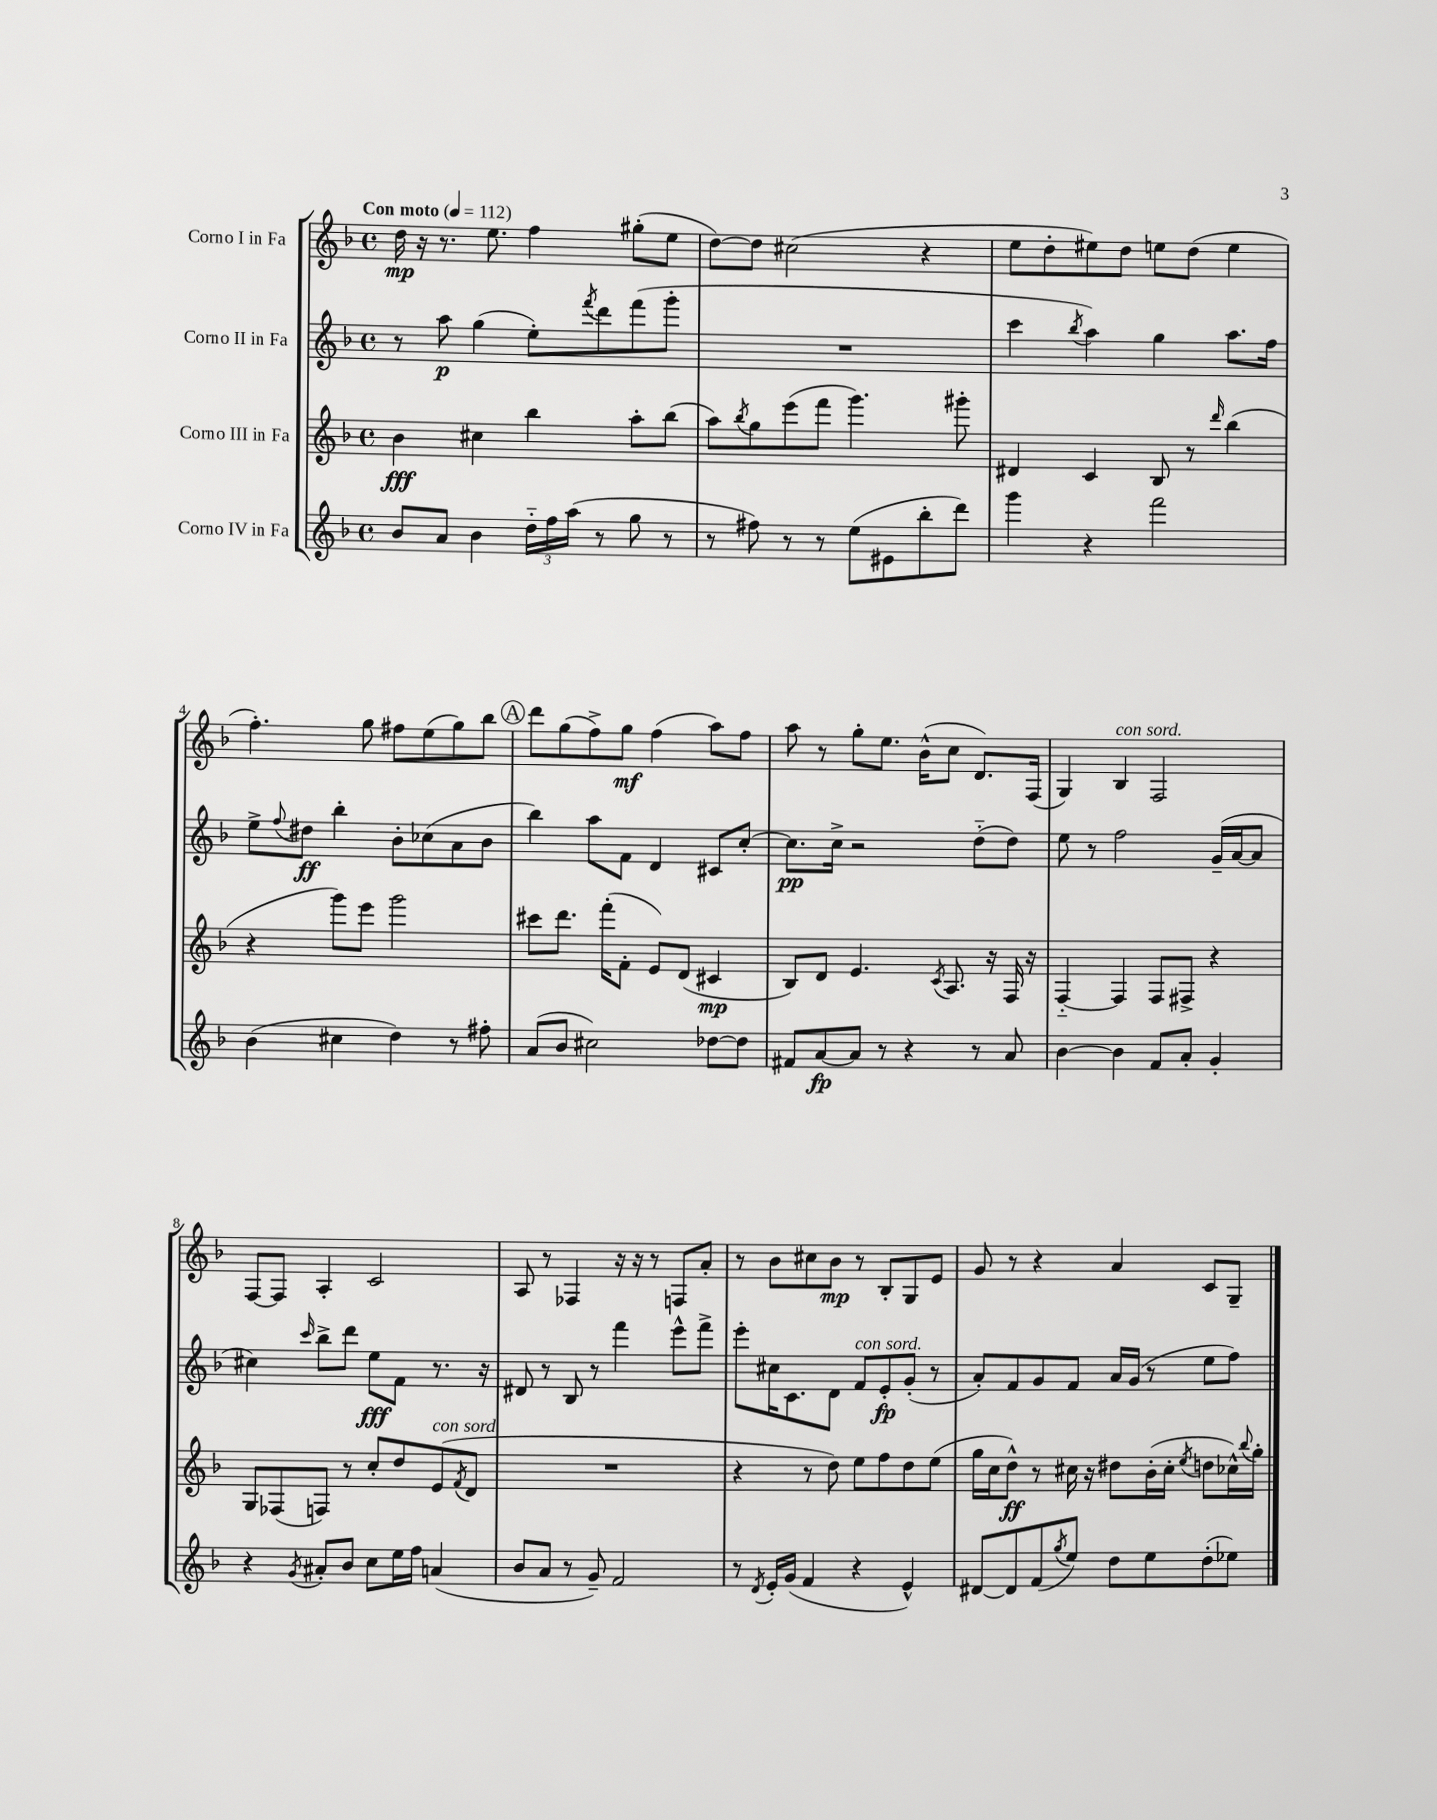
<<
\new StaffGroup <<
\new Staff = "s0" \with { instrumentName = "Corno I in Fa" } {
    \clef treble \key f \major \defaultTimeSignature \time 4/4 \tempo "Con moto" 4 = 112
    d''16\mp r16 r8. e''8. f''4 gis''8-.( e''8 |
    d''8~) d''8 cis''2( r4 |
    e''8 d''8-. eis''8) d''8 e''8 d''8( e''4 |
    f''4.-.) g''8 fis''8 e''8( g''8) bes''8 |
    \mark \markup { \circle "A" } d'''8 g''8( f''8->) g''8\mf f''4( a''8) f''8 |
    a''8 r8 g''8-. e''8. bes'16-^( c''8 d'8.) f16( |
    g4) bes4^\markup { \italic "con sord." } f2 |
    f8~ f8 a4-. c'2 |
    a8 r8 fes4 r16 r16 r8 f8 a'8-. |
    r8 bes'8 cis''8 bes'8\mp r8 bes8-. g8 e'8 |
    g'8 r8 r4 a'4 c'8 g8-- \bar "|." |
}
\new Staff = "s1" \with { instrumentName = "Corno II in Fa" } {
    \clef treble \key f \major \defaultTimeSignature \time 4/4
    r8 a''8\p g''4( e''8-.) \acciaccatura { f'''8 } d'''8 f'''8( g'''8-. |
    R1 |
    c'''4 \acciaccatura { bes''8 } a''4) g''4 a''8. f''16 |
    e''8-> \appoggiatura { f''8 } dis''8\ff bes''4-. bes'8-. ces''8( a'8 bes'8 |
    \mark \markup { \circle "A" } bes''4) a''8 f'8 d'4 cis'8 c''8~-. |
    c''8.\pp c''16-> r2 d''8-_( d''8) |
    e''8 r8 f''2 g'16--( a'16~ a'8 |
    cis''4) \grace { c'''16 } bes''8-> d'''8 e''8\fff f'8 r8. r16 |
    dis'8 r8 bes8 r8 f'''4 e'''8-^ f'''8-> |
    e'''8-. cis''16 c'8. d'8 f'8^\markup { \italic "con sord." } e'8-.\fp g'8-.( r8 |
    a'8-.) f'8 g'8 f'8 a'16 g'16( r8 e''8 f''8) \bar "|." |
}
\new Staff = "s2" \with { instrumentName = "Corno III in Fa" } {
    \clef treble \key f \major \defaultTimeSignature \time 4/4
    bes'4\fff cis''4 bes''4 a''8-. bes''8( |
    a''8) \acciaccatura { bes''8 } g''8 e'''8( f'''8 g'''4.) gis'''8-. |
    dis'4 c'4 bes8 r8 \grace { d'''16 } bes''4( |
    r4 g'''8) e'''8 g'''2 |
    \mark \markup { \circle "A" } cis'''8 d'''8. f'''16-.( f'8-. e'8) d'8( cis'4\mp |
    bes8) d'8 e'4. \acciaccatura { c'8 } a8. r16 f16 r16 |
    f4~-_ f4 f8 fis8-> r4 |
    g8 fes8( f8) r8 c''8-. d''8 e'8^\markup { \italic "con sord." }( \acciaccatura { f'8 } d'8 |
    R1 |
    r4 r8 d''8) e''8 f''8 d''8 e''8( |
    g''16 c''16 d''8-^\ff) r8 cis''16 r16 dis''8 bes'16-.( cis''16-. \acciaccatura { e''8 } d''8 ces''16-^) \appoggiatura { bes''8 } g''16-. \bar "|." |
}
\new Staff = "s3" \with { instrumentName = "Corno IV in Fa" } {
    \clef treble \key f \major \defaultTimeSignature \time 4/4
    bes'8 a'8 bes'4 \tuplet 3/2 { d''16-_ f''16 a''16( } r8 g''8 r8 |
    r8 fis''8) r8 r8 e''8( eis'8 bes''8-. d'''8) |
    g'''4 r4 f'''2 |
    bes'4( cis''4 d''4) r8 fis''8-. |
    \mark \markup { \circle "A" } a'8( bes'8 cis''2) des''8~ des''8 |
    fis'8 a'8~\fp a'8 r8 r4 r8 a'8 |
    bes'4~ bes'4 f'8 a'8-. g'4-. |
    r4 \acciaccatura { g'8 } ais'8-. bes'8 c''8 e''16 f''16 a'4( |
    bes'8 a'8 r8 g'8--) f'2 |
    r8 \acciaccatura { d'8 } e'16-. g'16( f'4 r4 e'4-^) |
    dis'8~ dis'8 f'8( \acciaccatura { g''8 } e''8) d''8 e''8 d''8-.( ees''8) \bar "|." |
}
>>
>>
